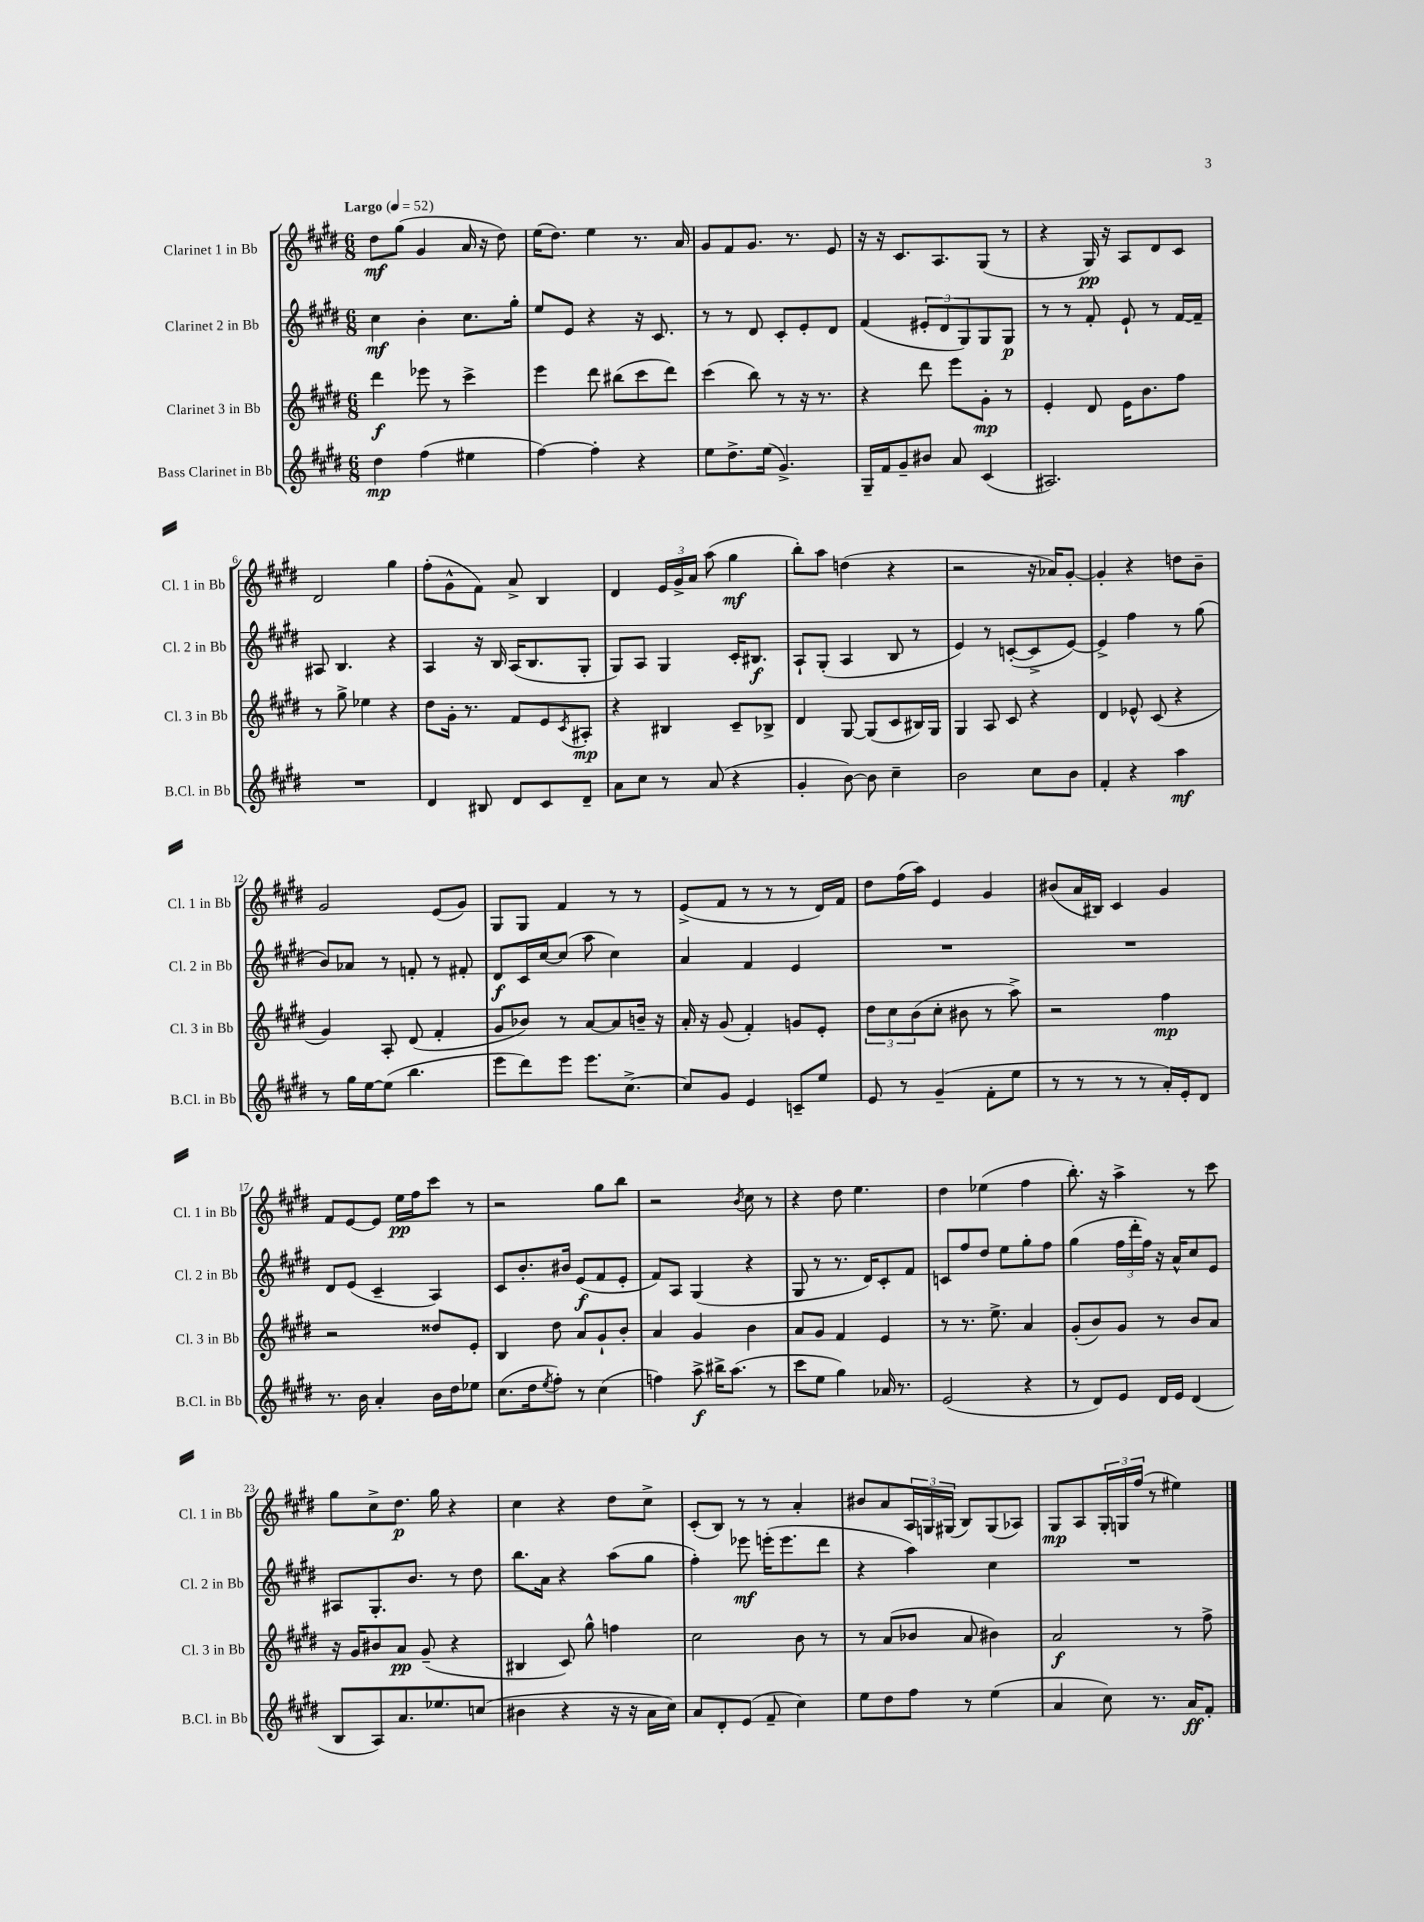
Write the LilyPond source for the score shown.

<<
\new StaffGroup <<
\new Staff = "s0" \with { instrumentName = "Clarinet 1 in Bb" shortInstrumentName = "Cl. 1 in Bb" } {
    \clef treble \key e \major \numericTimeSignature \time 6/8 \tempo "Largo" 4 = 52
    dis''8\mf gis''8( gis'4 a'16 r16 dis''8) |
    e''16( dis''8.) e''4 r8. a'16 |
    gis'8 fis'8 gis'8. r8. e'8 |
    r16 r16 cis'8. a8. gis8( r8 |
    r4 gis16\pp) r16 a8 dis'8 cis'8 |
    dis'2 gis''4 |
    fis''8-.( gis'8-^ fis'8) a'8-> b4 |
    dis'4 \tuplet 3/2 { e'16 gis'16-> a'16 } a''8( gis''4\mf |
    b''8-.) a''8 d''4( r4 |
    r2 r16 aes'16) gis'8~-. |
    gis'4-. r4 d''8 b'8-- |
    gis'2 e'8( gis'8) |
    gis8 gis8 fis'4 r8 r8 |
    e'8->( fis'8 r8 r8 r8 dis'16) fis'16 |
    dis''8 fis''16( a''16) e'4 gis'4 |
    bis'8( a'16 bis16) cis'4 gis'4 |
    fis'8 e'8~ e'8 e''16\pp fis''16 cis'''8 r8 |
    r2 gis''8 b''8 |
    r2 \acciaccatura { b'8 } cis''8 r8 |
    r4 dis''8 e''4. |
    dis''4 ees''4( fis''4 |
    b''8.-.) r16 a''4-> r8 cis'''8 |
    gis''8 cis''8-> dis''8.\p gis''16 r4 |
    cis''4 r4 dis''8 cis''8-> |
    cis'8-.( b8) r8 r8 a'4-. |
    bis'8 a'8 \tuplet 3/2 { a16 g16 gis16( } b8) gis8( aes8) |
    gis8\mp a8 \tuplet 3/2 { gis16-. g16 fis''16( } r8 eis''4) \bar "|." |
}
\new Staff = "s1" \with { instrumentName = "Clarinet 2 in Bb" shortInstrumentName = "Cl. 2 in Bb" } {
    \clef treble \key e \major \numericTimeSignature \time 6/8
    cis''4\mf b'4-. cis''8. gis''16-. |
    e''8 e'8 r4 r16 cis'8. |
    r8 r8 dis'8 cis'8-. e'8-. dis'8 |
    fis'4( \tuplet 3/2 { eis'8-. dis'8 gis8) } gis8 gis8\p |
    r8 r8 fis'8-. e'8-! r8 fis'16~ fis'16-- |
    ais8 b4. r4 |
    a4 r16 b16 a16( b8. gis8-. |
    gis8) a8 gis4 cis'16-. bis8.\f |
    a8-! gis8-.( a4 b8 r8 |
    e'4) r8 c'8~-.( c'8-> e'8~) |
    e'4-> fis''4 r8 gis''8( |
    b'8) aes'8 r8 f'8-. r8 fis'8-. |
    dis'8\f cis'16 cis''16~ cis''8( a''8 cis''4) |
    a'4 fis'4 e'4 |
    R2. |
    R2. |
    dis'8 e'8( cis'4-- a4) |
    cis'8 b'8.-. bis'16 e'8\f( fis'8 e'8-. |
    fis'8) a8 gis4( r4 |
    gis8 r8 r8. dis'16) cis'8-. fis'8 |
    c'8 fis''8 dis''8 e''8 gis''8-. fis''8 |
    gis''4( \tuplet 3/2 { fis''16 dis'''16-. fis''16) } r16 a'16-^ cis''8 e'8 |
    ais8 gis8.-. b'8. r8 dis''8 |
    b''8. a'16 r4 a''8( gis''8 |
    fis''4-.) ees'''8\mf e'''16-.( e'''8. dis'''8 |
    r4 a''4) cis''4 |
    R2. \bar "|." |
}
\new Staff = "s2" \with { instrumentName = "Clarinet 3 in Bb" shortInstrumentName = "Cl. 3 in Bb" } {
    \clef treble \key e \major \numericTimeSignature \time 6/8
    dis'''4\f ees'''8 r8 cis'''4-> |
    e'''4 dis'''8 bis''8( cis'''8 dis'''8) |
    cis'''4( b''8) r8 r16 r8. |
    r4 dis'''8 e'''8 gis'8-.\mp r8 |
    e'4-. dis'8 e'16 b'8. fis''8 |
    r8 gis''8-> ees''4 r4 |
    dis''8 gis'16-. r8. fis'8 e'8 \acciaccatura { cis'8 } ais8-.\mp |
    r4 bis4 cis'8-- bes8-> |
    dis'4 gis8~ gis8( cis'8 bis16) gis16 |
    gis4 a8 cis'8 r4 |
    dis'4 ees'8-^ cis'8( r4 |
    gis'4) a8-. dis'8( fis'4-. |
    gis'8 bes'8) r8 a'8~ a'8 b'16-- r16 |
    a'16-. r16 gis'8( fis'4-.) g'8 e'8-. |
    \tuplet 3/2 { dis''8 cis''8 b'8( } cis''8-. bis'8 r8 a''8->) |
    r2 fis''4\mp |
    r2 disis''8 e'8-. |
    b4 dis''8 a'8 gis'8-! b'8-. |
    a'4 gis'4 b'4 |
    a'8 gis'8 fis'4 e'4 |
    r8 r8. e''8.-> a'4 |
    gis'8-.( b'8) gis'8 r8 b'8 a'8 |
    r16 gis'16 bis'8 a'8\pp gis'8--( r4 |
    bis4 cis'8) gis''8-^ f''4 |
    cis''2 b'8 r8 |
    r8 a'8( bes'8 a'8 bis'4) |
    a'2\f r8 fis''8-> \bar "|." |
}
\new Staff = "s3" \with { instrumentName = "Bass Clarinet in Bb" shortInstrumentName = "B.Cl. in Bb" } {
    \clef treble \key e \major \numericTimeSignature \time 6/8
    dis''4\mp fis''4( eis''4 |
    fis''4~) fis''4-. r4 |
    e''8 dis''8.-> e''16( gis'4.->) |
    gis16-- fis'16 gis'8-- bis'8 a'8 cis'4( |
    ais2.) |
    R2. |
    dis'4 bis8 dis'8 cis'8 dis'8-- |
    a'8 cis''8 r8 a'8( r4 |
    gis'4-. b'8~) b'8 cis''4-- |
    b'2 cis''8 b'8 |
    fis'4-. r4 a''4\mf |
    r8 gis''16 e''16~ e''8( b''4. |
    e'''8 dis'''8) e'''8 e'''8. cis''8.~-> |
    cis''8 gis'8 e'4 c'8-- e''8 |
    e'8 r8 gis'4--( fis'8-. e''8 |
    r8 r8 r8 r8 a'16-.) e'16-. dis'8 |
    r8. b'16 a'4-. b'16 dis''16 ees''8 |
    cis''8.( dis''16 \acciaccatura { e''8 } fis''8-.) r8 cis''4( |
    f''4) a''8->\f bis''16-> a''8.( r8 |
    cis'''8 e''8 gis''4) aes'16 r8. |
    e'2( r4 |
    r8 dis'8) e'8 dis'16 e'16 dis'4( |
    b8 a8) a'8. ees''8. c''8( |
    bis'4 r4 r16 r16 a'16 cis''16) |
    a'8 dis'8-. e'8( fis'8-- cis''4) |
    e''8 dis''8 fis''8 r8 e''4( |
    a'4 cis''8) r8. a'16\ff fis'8-. \bar "|." |
}
>>
>>
